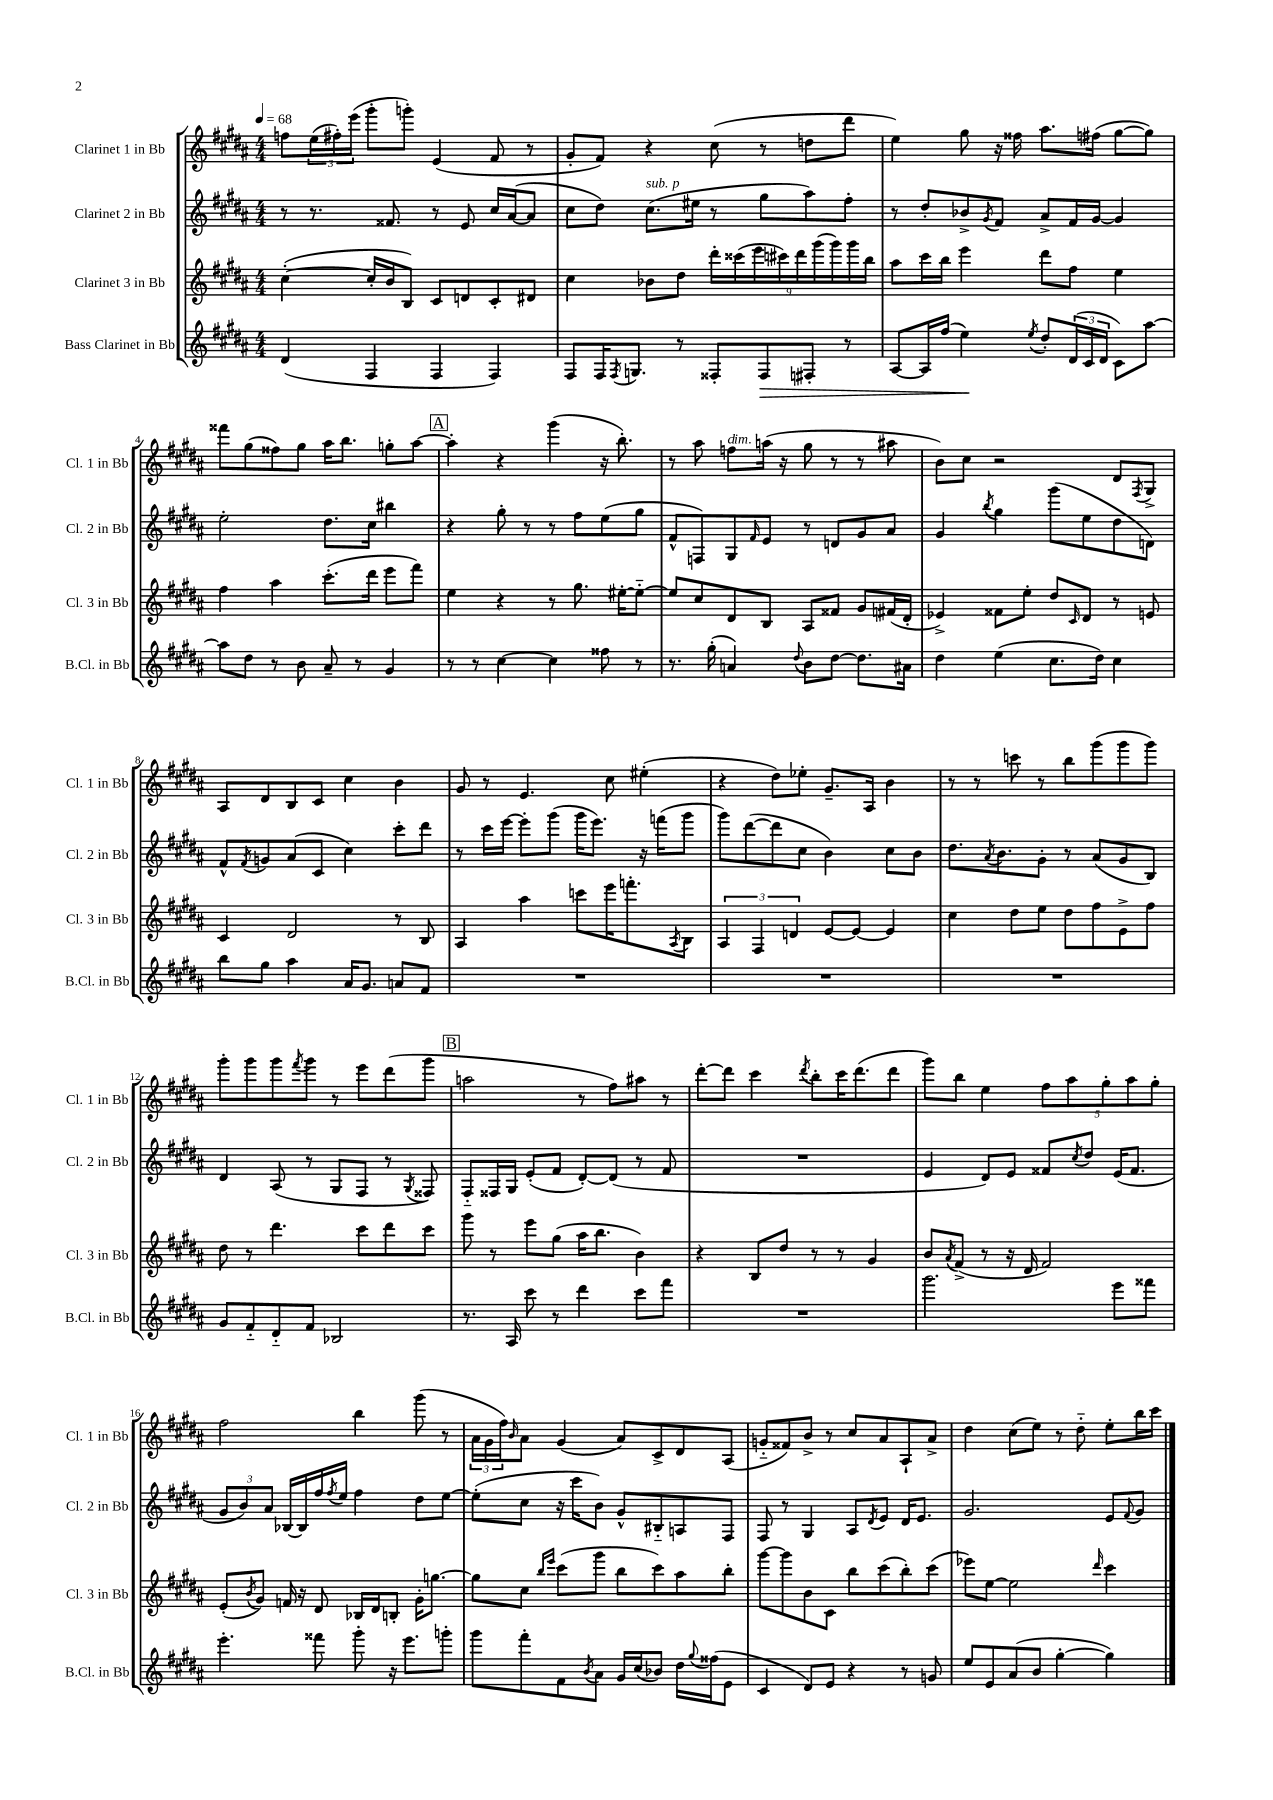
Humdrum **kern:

**kern	**kern	**kern	**kern
*staff4	*staff3	*staff2	*staff1
*clefG2	*clefG2	*clefG2	*clefG2
*k[f#c#g#d#a#]	*k[f#c#g#d#a#]	*k[f#c#g#d#a#]	*k[f#c#g#d#a#]
*M4/4	*M4/4	*M4/4	*M4/4
*MM68	*MM68	*MM68	*MM68
(4d#	([4cc#'	8r	8ff
.	.	8.r	(24ee
.	.	.	24ff#')
.	.	.	(24eee
4F#	16cc#']	.	8ggg#'
.	16b	8.f##	.
.	8B)	.	8ggg')
4F#	8c#	8r	(4e
.	8d	8e	.
4F#)	8c#'	16cc#	8f#
.	.	([16a#	.
.	8d#	8a#]	8r
=	=	=	=
8F#	4cc#	8cc#	8g#'
16F#	.	8dd#)	8f#)
8qF#	.	.	.
8.G	.	.	.
.	8b-	(8.cc#	4r
8r	8dd#	.	.
.	.	16ee#	.
8F##'	18ddd#'	8r	(8cc#
.	(18ccc##	.	.
.	18eee	.	.
8F##	.	8gg#	8r
.	18ccc#)	.	.
.	18ddd#	.	.
8F#'	.	8aa#)	8dd
.	(18ggg#	.	.
.	18ggg#)	.	.
8r	.	8ff#'	8ddd#
.	18ggg#	.	.
.	18bb	.	.
=	=	=	=
[8A#	8aa#	8r	4ee)
16A#]	16ccc#	8dd#'	.
(16ff#	16bb	.	.
4ee)	4eee	8b-^	8gg#
.	.	8qg#	.
.	.	8f#	16r
.	.	.	16ff##
8qee	.	.	.
8dd#'	8ddd#	8a#^	8.aa#
(24d#	8ff#	16f#	.
24c#	.	.	.
.	.	[16g#	(16ff#
24d#	.	.	.
8c#)	4ee	4g#]	[8gg#
[8aa#	.	.	8gg#])
=	=	=	=
8aa#]	4ff#	2ee'	8fff##
8dd#	.	.	(8gg#
8r	4aa#	.	8ff##)
8b	.	.	8gg#
8a#~	(8.ccc#'	8.dd#	16aa#
.	.	.	8.bb
8r	.	.	.
.	16ddd#	16cc#	.
4g#	8eee	4bb#	8gg'
.	8fff#)	.	[8aa#
=	=	=	=
8r	4ee	4r	4aa#']
8r	.	.	.
[4cc#	4r	8gg#'	4r
.	.	8r	.
4cc#]	8r	8r	(4ggg#
.	8.gg#	8ff#	.
8ff##	.	(8ee	16r
.	[16ee#'	.	8.bb')
8r	8ee#'~_	8gg#	.
=	=	=	=
8.r	8ee#]	8f#^^	8r
.	8cc#	8F)	8aa#
(16gg#'	.	.	.
4a)	8d#	8G#	8ff
.	.	16qqf#	.
.	8B	8e	(16aa
.	.	.	16r
8qqdd#	.	.	.
8b	8A#	8r	8gg#
[8dd#	8f##	8d	8r
8.dd#]	8g#	8g#	8r
.	(16f#	8a#	8aa#
16a#	16d#'	.	.
=	=	=	=
4dd#	4e-^)	4g#	8b)
.	.	.	8cc#
.	.	8qbb	.
(4ee	8f##	4gg#	2r
.	8ee'	.	.
8.cc#	8dd#	(8ggg#	.
.	16qqc#	.	.
.	8d#	8ee	.
16dd#)	.	.	.
4cc#	8r	8dd#	8d#
.	.	.	8qF#
.	8e	8d)	8G#^
=	=	=	=
8bb	4c#	8f#^^	8A#
.	.	8qf#	.
8gg#	.	8g	8d#
4aa#	2d#	(8a#	8B
.	.	8c#	8c#
16a#	.	4cc#)	4cc#
8.g#	.	.	.
8a	8r	8ccc#'	4b
8f#	8B	8ddd#	.
=	=	=	=
1r	4A#	8r	8g#
.	.	16ccc#	8r
.	.	[16eee	.
.	4aa#	8eee']	4.e
.	.	(8ggg#	.
.	8ccc	16ggg#	.
.	.	8.eee)	.
.	16eee	.	8cc#
.	8.fff'	.	.
.	.	16r	(4ee#'
.	.	(16fff	.
.	8qA#	.	.
.	8B	8ggg#	.
=	=	=	=
1r	6A#	8ggg#)	4r
.	.	([8ddd#	.
.	6F#	.	.
.	.	8ddd#]	8dd#)
.	6d	.	.
.	.	8cc#	8ee-'
.	[8e	4b)	8.g#~
.	8e_	.	.
.	.	.	16A#
.	4e]	8cc#	4b
.	.	8b	.
=	=	=	=
1r	4cc#	8.dd#	8r
.	.	.	8r
.	.	8qa#	.
.	.	8.b	.
.	8dd#	.	8ccc
.	8ee	8g#'	8r
.	8dd#	8r	8bb
.	8ff#	(8a#	(8ggg#
.	8e^	8g#	8ggg#
.	8ff#	8B)	8ggg#)
=	=	=	=
8g#	8dd#	4d#	8ggg#'
8f#'~	8r	.	8ggg#
8d#'~	4.ddd#	(8A#	8ggg#
.	.	.	8qfff#
8f#	.	8r	8ggg#
2B-	.	8G#	8r
.	8ccc#	8F#	8eee
.	8ddd#	8r	(8ddd#
.	.	8qG#	.
.	8ccc#	8F##)	8ggg#
=	=	=	=
8.r	8ggg#	8F#'~	2aa
.	8r	16F##	.
16A#	.	16G#	.
8ccc#	8eee	(8e'	.
8r	(8gg#	8f#	.
4ddd#	16aa#	[8d#')	8r
.	8.bb	.	.
.	.	(8d#]	8ff#)
8ccc#	4b)	8r	8aa#
8fff#	.	8f#	8r
=	=	=	=
1r	4r	1r	[8ddd#'
.	.	.	8ddd#]
.	8B	.	4ccc#
.	8dd#	.	.
.	.	.	8qddd#
.	8r	.	8bb'
.	8r	.	16ccc#
.	.	.	(8.ddd#
.	4g#	.	.
.	.	.	8ddd#
=	=	=	=
2.ggg#	8b	4e	8ggg#)
.	8qa#	.	.
.	(8f#^	.	8bb
.	8r	8d#)	4ee
.	16r	8e	.
.	16d#	.	.
.	2f#)	8f##	10ff#
.	.	.	10aa#
.	.	8qcc#	.
.	.	8dd#	.
.	.	.	10gg#'
8eee	.	(16e	.
.	.	.	10aa#
.	.	8.f##	.
8fff##	.	.	.
.	.	.	10gg#'
=	=	=	=
4.eee'	(8e'	12g#	2ff#
.	.	12b)	.
.	8qb	.	.
.	8g#)	.	.
.	.	12a#	.
.	16f	[16B-	.
.	16r	16B-]	.
8fff##	8d#	16ff#	.
.	.	8qff#	.
.	.	16ee	.
8ggg#'	16B-	4ff#	4bb
.	16d#	.	.
16r	8B'	.	.
8.eee	.	.	.
.	16g#'	8dd#	(8ggg#
.	[8.gg	.	.
8ggg'	.	[8ee	8r
=	=	=	=
8ggg#	8gg]	(8ee']	24a#
.	.	.	24g#
.	.	.	24ff#)
.	.	.	16qqb
8fff#'	8cc#	8cc#	8a#
.	16qqbb	.	.
.	16qqeee	.	.
8f#	(8ccc#	16r	(4g#
.	.	16ccc#	.
8qb	.	.	.
8a#	8ggg#	8b)	.
16g#	8bb	8g#^^	8a#)
(16cc#	.	.	.
8b-)	8ccc#)	8B#'~	8c#^
16dd#	8aa#	8A	8d#
8qqgg#	.	.	.
(16ff##	.	.	.
8e	8bb'	8F#	(8A#
=	=	=	=
4c#	[8ggg#	8F#	8g'~
.	8ggg#]	8r	8f##)
8d#)	8b	4G#	8b^
8e	8c#	.	8r
4r	8bb	8A#	8cc#
.	.	8qd#	.
.	(8ccc#	8e	8a#
8r	8bb')	16d#	8A#`
.	.	8.e	.
8g	(8ccc#	.	8a#^
=	=	=	=
8ee	8eee-)	2.g#	4dd#
8e	[8ee	.	.
(8a#	2ee]	.	(8cc#
8b	.	.	8ee)
[4gg#'	.	.	8r
.	.	.	8dd#'~
.	16qqddd#	.	.
4gg#])	4ccc#	8e	8ee'
.	.	8qqf#	.
.	.	8g#	16bb
.	.	.	16ccc#
==	==	==	==
*-	*-	*-	*-
